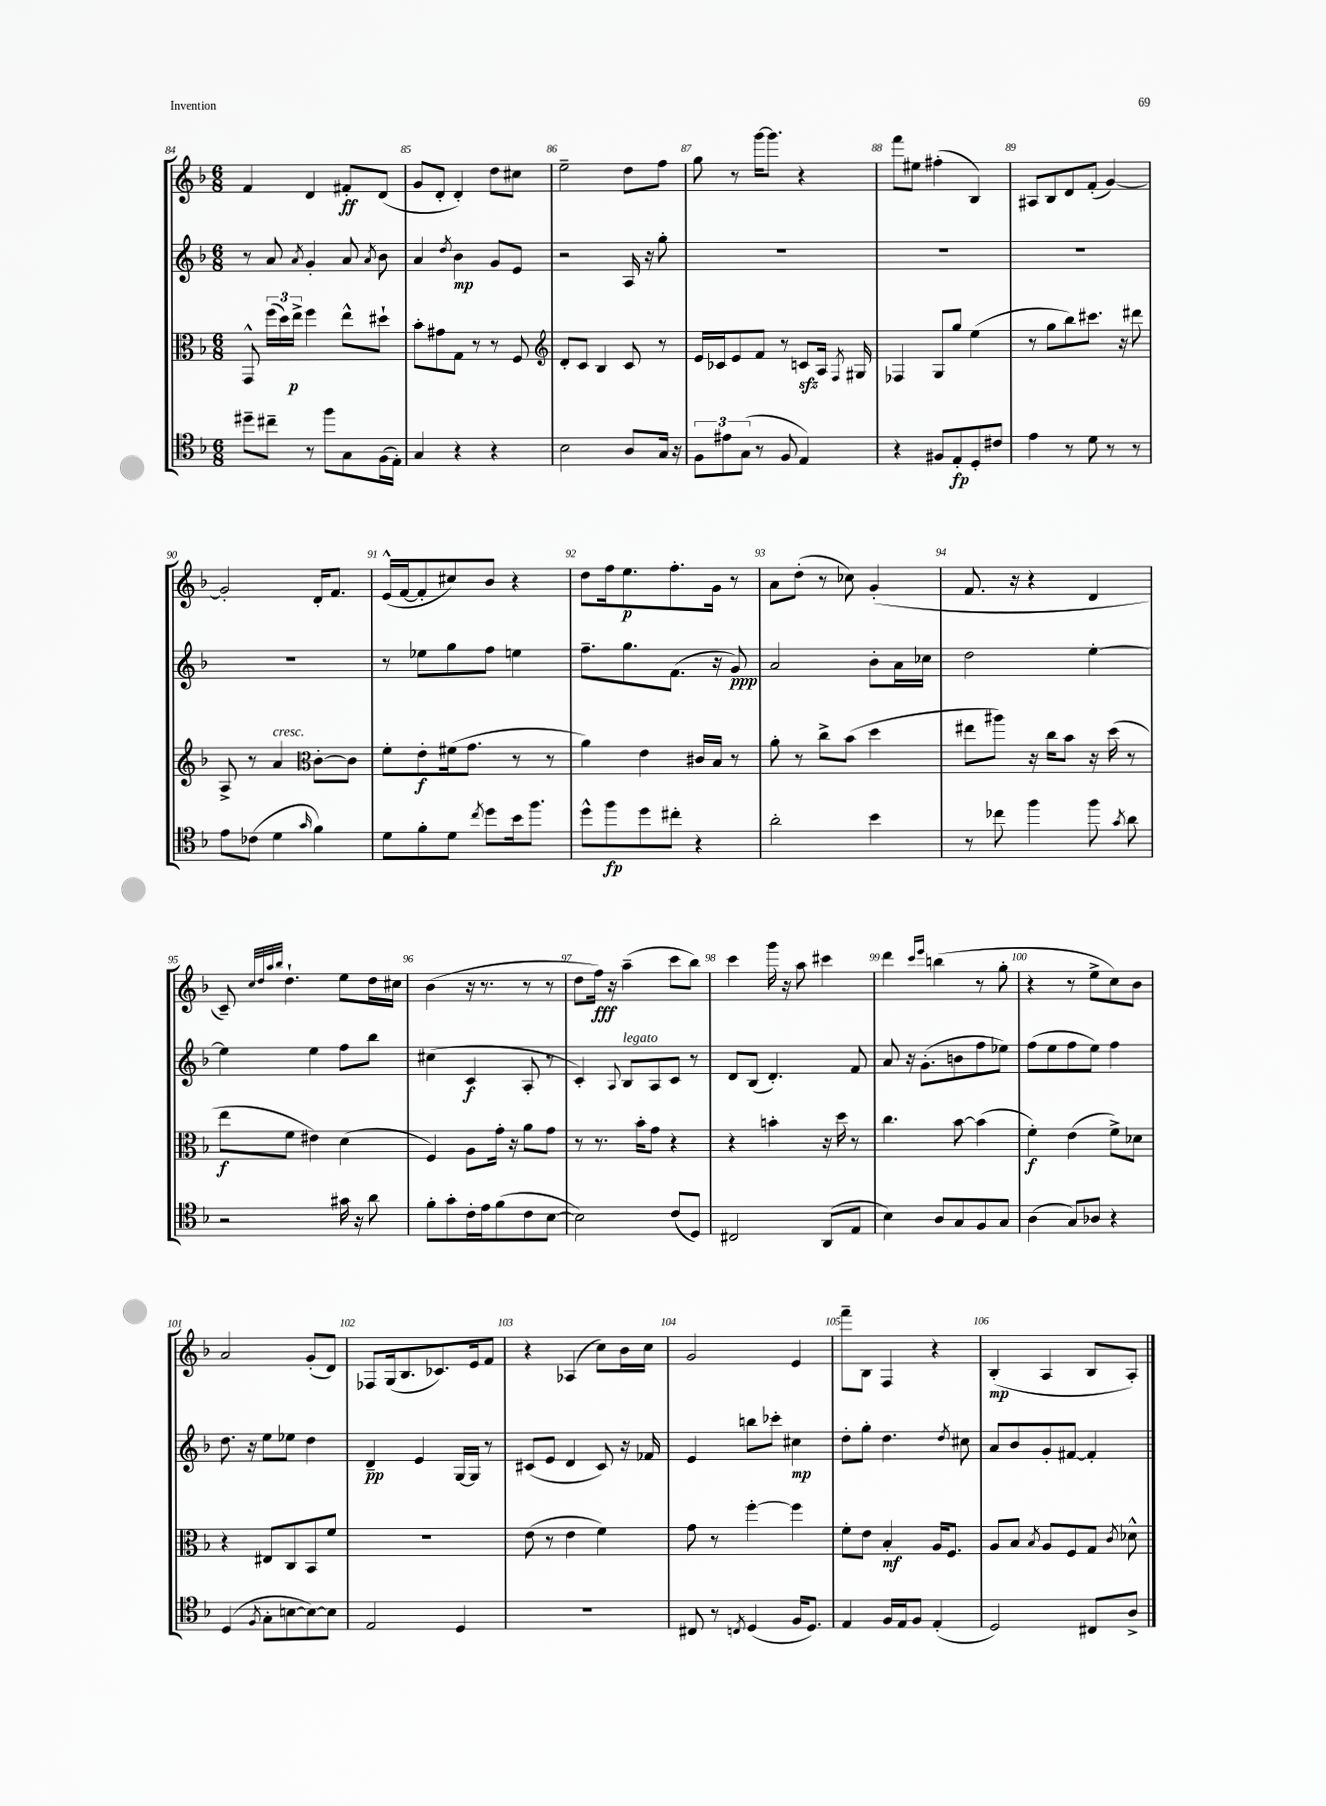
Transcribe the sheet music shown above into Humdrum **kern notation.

**kern	**kern	**kern	**kern
*staff4	*staff3	*staff2	*staff1
*clefC4	*clefC3	*clefG2	*clefG2
*k[b-]	*k[b-]	*k[b-]	*k[b-]
*M6/8	*M6/8	*M6/8	*M6/8
8dd#~\L	8GG^^/	8r	4f/
8cc#~\J	(24ff\LL	8a/	.
.	24dd\)	.	.
.	24ee^\JJ	.	.
.	.	8qa/	.
8r	4ff\	4g'/	4d/
8ff\L	.	.	.
8G\	8ee^^\L	8a/	8f#'/L
.	.	8qa/	.
(16F\L	8dd#`\J	8b-\	(8d/J
16E'\JJ)	.	.	.
=	=	=	=
4G/	8b-'\L	4a/	8g/L
.	8g#\	.	8d'/J
.	.	8qdd/	.
4r	8G\J	4b-\	4d'/)
.	8r	.	.
4r	8r	8g/L	8dd\L
.	8F/	8e/J	8cc#\J
=	=	=	=
*	*clefG2	*	*
2B-\	8d'/L	2r	2ee~\
.	8c/J	.	.
.	4B-/	.	.
8A/L	8c/	16A/	8dd\L
.	.	16r	.
16G/Jk	8r	8gg'\	8ff\J
16r	.	.	.
=	=	=	=
12F\L	16e/LL	2.r	8gg\
.	16c-/J	.	.
12e#\	.	.	.
.	8e/	.	8r
(12G\J	.	.	.
8r	8f/J	.	[16ggg\LK
.	.	.	8.ggg\]J
8F/	8r	.	.
4E/)	8c/L	.	4r
.	16A/Jk	.	.
.	8qF/	.	.
.	16G#/	.	.
=	=	=	=
4r	4F-/	2.r	8fff\L
.	.	.	8ee#\J
8F#/L	8G/L	.	(4ff#'\
8E'/	8gg/J	.	.
8D'/	(4ee\	.	4B-/)
8c#/J	.	.	.
=	=	=	=
4e\	8r	2.r	8A#/L
.	8gg\L	.	8B-/
8r	8bb-\)	.	8d/
8d\	8.ccc#\J	.	(8f'/J
8r	.	.	[4g/)
.	16r	.	.
8r	8ddd#\	.	.
=	=	=	=
8e\L	8A^/	2.r	2g'/]
(8c-\J	8r	.	.
4d\	4a/	.	.
*	*clefC3	*	*
16qqg/	.	.	.
4f\)	[8c'\L	.	16d'/LK
.	.	.	8.f/J
.	8c\]J	.	.
=	=	=	=
8d\L	8f'\L	8r	(16e^^/LL
.	.	.	[16f/J
8f'\	8e'\	8ee-\L	8f'/]
8d\J	(16f#\k	8gg\	8cc#/)
.	8.g\J	.	.
8qcc/	.	.	.
8dd\L	.	8ff\J	8b-/J
16b-\k	8r	4ee\	4r
8.ff\J	.	.	.
.	8r	.	.
=	=	=	=
8dd^^\L	4a\)	8.ff~\L	8dd\L
8ff\	.	.	16ff\k
.	.	8.gg\	8.ee\
8dd\	4e\	.	.
8cc#'\J	.	(8.f\J	8.ff'\
4r	16c#/LL	.	.
.	16B-/JJ	16r	16g\Jk
.	8r	8g/)	8r
=	=	=	=
2a'\	8a'\	2a/	8a\L
.	8r	.	(8dd'\J
.	8cc^\L	.	8r
.	(8b-\J	.	8cc-\)
4b-\	4dd\	8b-'\L	(4g'/
.	.	16a\L	.
.	.	16cc-\JJ	.
=	=	=	=
8r	8ee#\L	2dd\	8.f/
8cc-\	8aa#\J)	.	.
.	.	.	16r
4ff\	16r	.	4r
.	16cc\LK	.	.
.	8b-\J	.	.
8ff\	16r	[4ee'\	4d/
.	(16dd\	.	.
8qg/	.	.	.
8a\	8r	.	.
=	=	=	=
2r	8ee\L	4ee\]	8c~/)
.	.	.	32qqcc/LLL
.	.	.	32qqdd/
.	.	.	32qqaa/
.	.	.	32qqbb-/JJJ
.	8f\J	.	4.dd`\
.	4e#\)	4ee\	.
16g#\	(4d\	8ff\L	8ee\L
16r	.	.	.
8a\	.	8bb-\J	16dd\L
.	.	.	16cc#\JJ
=	=	=	=
8f'\L	4F/)	(4cc#\	(4b-\
8g'\	.	.	.
16c'\L	8A\L	4c/	16r
16e\J	.	.	8.r
(8f\	16g'\Jk	.	.
.	16r	.	.
8c\	8a\L	8A'/	8r
[8B-\J	8g\J	8r	8r
=	=	=	=
2B-\])	8r	4c'/)	8dd\L
.	8.r	.	16ff\Jk)
.	.	.	16r
.	.	8qqA/	.
.	.	8B-/L	(4aa~\
.	16b-'\LK	.	.
.	8g\J	8A/	.
(8c/L	4r	8c/J	8ccc\L
8D/J)	.	8r	8bb-\J)
=	=	=	=
2C#/	4r	8d/L	4ccc\
.	.	(8B-/J	.
.	4b'\	4.d'/)	16ggg\
.	.	.	16r
.	.	.	8aa\
(8AA/L	16r	.	4ccc#\
.	16dd\	.	.
8E/J	8r	8f/	.
=	=	=	=
4B-\)	4.cc\	8a/	4ddd\
.	.	16r	.
.	.	(8.g'\L	.
.	.	.	16qqccc/LL
.	.	.	16qqeee/JJ
8A/L	.	.	(4bb\
8G/	[8b-\	8b\	.
8F/	(4b-\]	8ff\	8r
8G/J	.	8ee-\J)	8gg'\
=	=	=	=
(4A\	4f'\)	(8ff\L	4r
.	.	8ee\	.
8G/L)	(4e\	8ff\	8r
8A-/J	.	8ee\J)	8ee^\L
4r	8f^\L)	4ff\	8cc\)
.	8d-\J	.	8b-\J
=	=	=	=
(4D/	4r	8.dd\	2a/
.	.	16r	.
8qF/	.	.	.
8G'\L	8E#/L	8ee\L	.
[8B\	8C/	8ee-\J	.
8B\_)	8BB-/	4dd\	(8g'/L
8B\]J	8f/J	.	8d/J)
=	=	=	=
2E/	2.r	4d~/	8F-/L
.	.	.	(16G/k
.	.	.	8.B-/
.	.	4e/	.
.	.	.	8.c-/)
4D/	.	[16G/LL	.
.	.	16G/]JJ	16e/k
.	.	8r	8f/J
=	=	=	=
2.r	(8e\	(8c#/L	4r
.	8r	8e/J	.
.	4e\	4d/	(4A-/
.	4f\)	8c#/)	8cc\L)
.	.	16r	16b-\L
.	.	16f-/	16cc\JJ
=	=	=	=
8C#/	8g\	4e/	2g/
8r	8r	.	.
8qC/	.	.	.
(4D/	[4ff'\	8bb\L	.
.	.	8ccc-'\J	.
16F/LK	4ff\]	4cc#\	4e/
8.D/J)	.	.	.
=	=	=	=
4E/	8f'\L	8dd'\L	8fff~\L
.	8e\J	8gg'\J	8B-\J
16F/LL	4B-'/	4.dd\	4F/
16E/J	.	.	.
8F/J	.	.	.
(4E'/	16A/LK	.	4r
.	8.F/J	.	.
.	.	8qdd/	.
.	.	8cc#\	.
=	=	=	=
2D/)	8A/L	8a/L	(4B-'/
.	8B-/J	8b-/	.
.	8qB-/	.	.
.	8A/L	8g'/	4A/
.	8F/	[8f#/J	.
8C#/L	8G/J	4f#'/]	8B-/L
.	8qc/	.	.
8A^/J	8d-^^\	.	8A'/J)
==	==	==	==
*-	*-	*-	*-
